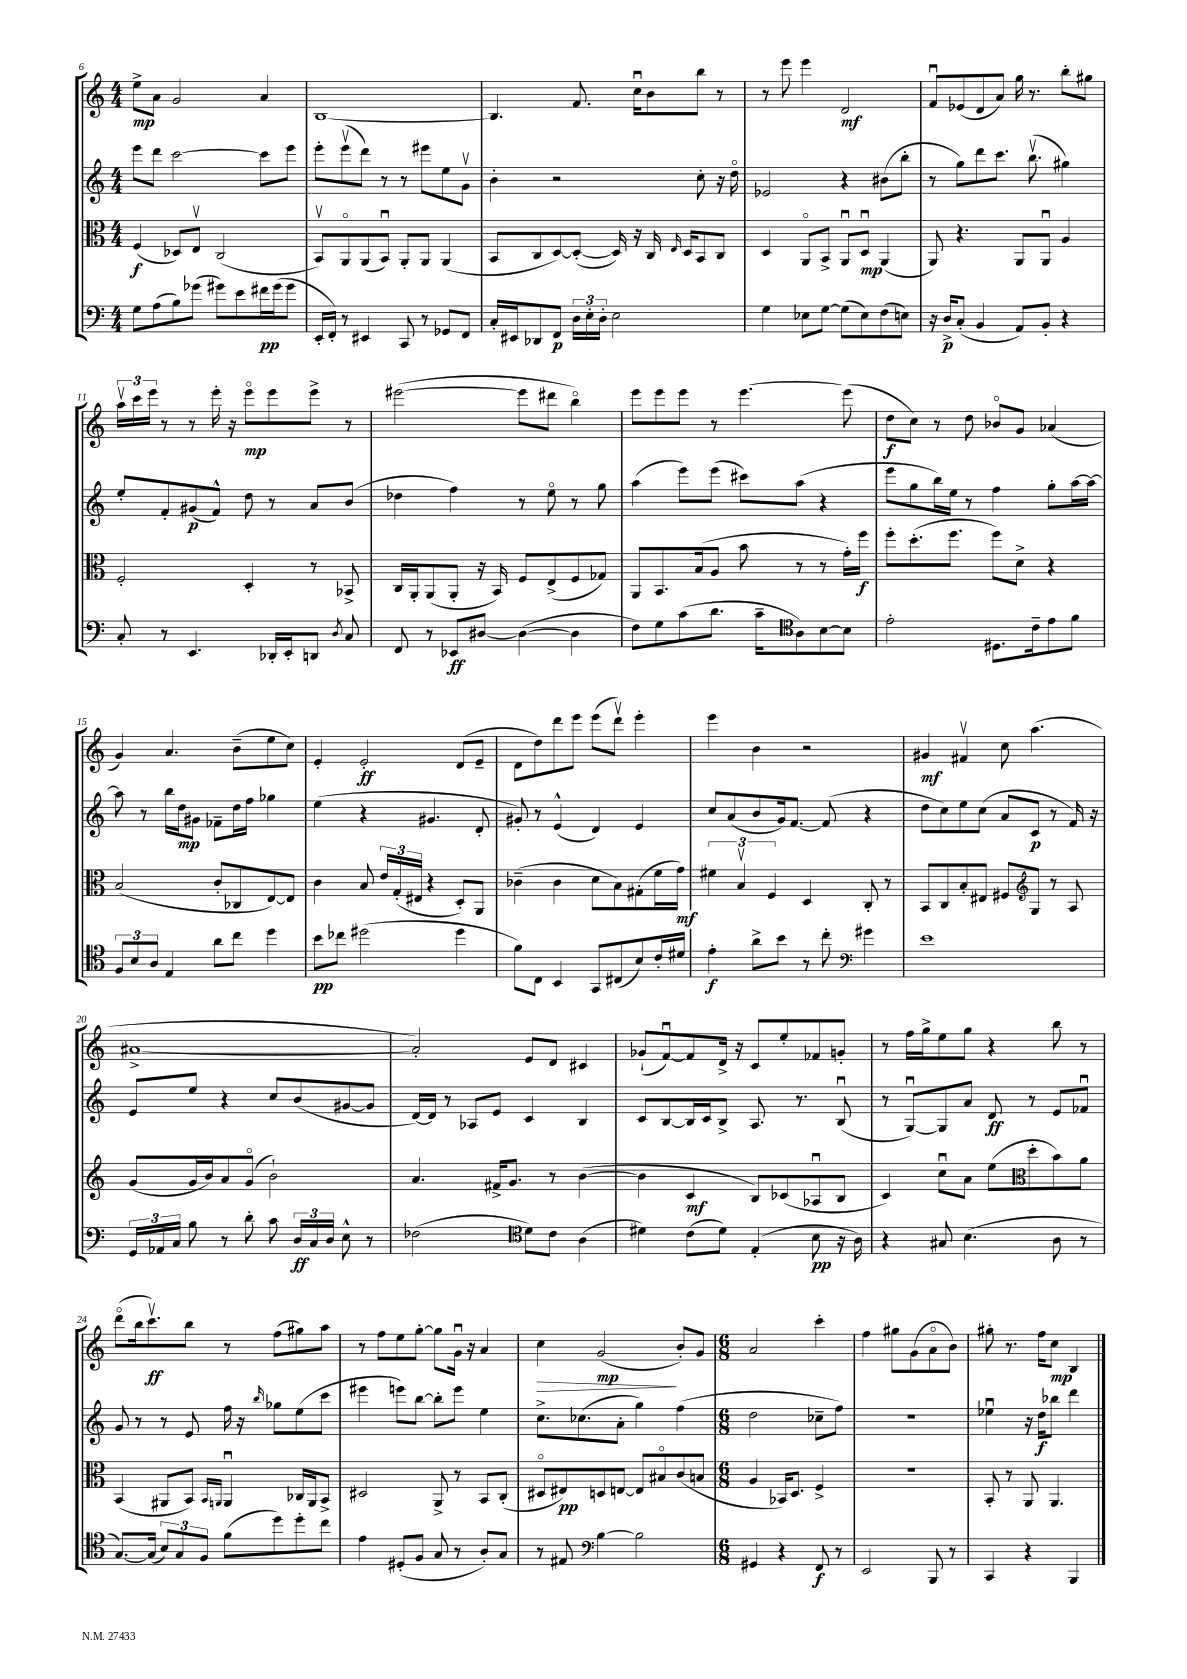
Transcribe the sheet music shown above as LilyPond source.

<<
\new StaffGroup <<
\new Staff = "s0" {
    \clef treble \key c \major \numericTimeSignature \time 4/4
    \autoBeamOff e''8[->\mp a'8] g'2 a'4 |
    b1~ |
    b4. f'8. c''16[\downbow b'8 b''8] r8 |
    r8 e'''8 e'''4 d'2\mf |
    f'8[\downbow ees'8( d'8 a'8]) g''16 r8. b''8[-. gis''8] |
    \tuplet 3/2 { a''16[\upbow c'''16 e'''16] } r8 r8 e'''16-. r16 e'''8[\flageolet\mp e'''8 e'''8]-> r8 |
    eis'''2~( eis'''8[ dis'''8] b''4\flageolet) |
    e'''8[ e'''8 e'''8] r8 e'''4.~ e'''8( |
    d''8[\f c''8]) r8 d''8 bes'8[\flageolet g'8] aes'4( |
    g'4) a'4. b'8[--( e''8 c''8]) |
    e'4-. e'2-.\ff d'8[( e'8]-- |
    d'8[ d''8) d'''8 e'''8] e'''8[( d'''8]\upbow) e'''4-. |
    e'''4 b'4 r2 |
    gis'4\mf fis'4\upbow c''8 a''4.( |
    ais'1~-> |
    ais'2-.) e'8[ d'8] cis'4 |
    ges'8[-!( f'8~\downbow) f'8 d'16]-> r16 c'8[ e''8-. fes'8 g'8]-. |
    r8 f''16[ g''16-> e''8 g''8] r4 b''8 r8 |
    d'''8[\flageolet( b''16 c'''8.\upbow\ff) b''8] r8 f''8[( gis''8) a''8] |
    r8 f''8[ e''8 g''8]~-. g''8[ g'16]\downbow r16 a'4 |
    c''4\> g'2\mp\!( b'8[-.) g'8] |
    \numericTimeSignature \time 6/8 a'2 c'''4-. |
    f''4 gis''8[ g'8( a'8\flageolet b'8]) |
    gis''8-. r8. f''16[ c''8]\mp b4 \bar "|." |
}
\new Staff = "s1" {
    \clef treble \key c \major \numericTimeSignature \time 4/4
    \autoBeamOff e'''8[ d'''8] c'''2~ c'''8[ e'''8] |
    e'''8[-. e'''8\upbow( d'''8]) r8 r8 eis'''8[ e''8 g'8]\upbow |
    b'4-. r2 c''8-. r16 d''16\flageolet |
    ees'2 r4 bis'8[( b''8]-. |
    r8 g''8[) d'''8 c'''8.] b''8.\upbow( gis''4) |
    e''8[-. f'8-. gis'8\p( f'8]-^) d''8 r8 a'8[ b'8]( |
    des''4 f''4) r8 e''8\flageolet r8 g''8 |
    a''4( e'''8[) e'''8]( cis'''8[) a''8]( r4 |
    e'''8[ g''8 b''16) e''16] r8 f''4 g''8[-. a''16~ a''16]~ |
    a''8 r8 b''16[ d''16\mp gis'8] fes'8[-- d''16 f''16] ges''4 |
    e''4( r4 gis'4. d'8-. |
    gis'8-.) r8 e'4-^( d'4) e'4 |
    c''8[ a'8( b'8 g'16) f'8.]~ f'8( r4 |
    d''8[ c''8) e''8 c''8]( a'8[ c'8]\p r8 f'16) r16 |
    e'8[ e''8] r4 c''8[ b'8( gis'8~ gis'8] |
    d'16[~) d'16] r8 aes8[ e'8] c'4 b4 |
    c'8[ b8~ b16 c'16 b8]-> a8. r8. b8\downbow( |
    r8 g8[~\downbow) g8 a'8] d'8\ff r8 e'8[ fes'8]\downbow |
    g'8 r8 r8 e'8 f''16 r16 \grace { b''16 } ges''8[ e''8( c'''8] |
    eis'''4 e'''8[) b''8]~ b''8[-. e'''8] e''4 |
    c''8.[-> ces''8.( a'8]-. g''4) f''4( |
    \numericTimeSignature \time 6/8 d''2 ces''8[-- f''8]) |
    R2. |
    ees''4\downbow r16 d''16[\f bes''8] d'''4 \bar "|." |
}
\new Staff = "s2" {
    \clef alto \key c \major \numericTimeSignature \time 4/4
    \autoBeamOff f4\f( des8[) e8]\upbow c2( |
    b,8[\upbow) a,8\flageolet a,8( b,8]\downbow) a,8[-. a,8] a,4( |
    b,8[ c8 d8~) d8]~-.( d16) r16 c16 \grace { e16 } d16[ b,8 c8] |
    d4 a,8[\flageolet b,8]-> a,8[\downbow d8]\downbow\mp a,4( |
    a,8) r4. a,8[ a,8]\downbow a4 |
    f2-. d4-. r8 bes,8-> |
    c16[ a,16-. a,8( a,8]-. r16 b,16) f8[ e8->( f8 ges8]) |
    a,8[ b,8. b16( a8] b'8 r8 r8 g'16[-.) f''16]\f |
    f''8[-. d''8.-.( f''8.] f''8[) d'8]-> r4 |
    b2( c'8[-. ces8 e8~) e8] |
    c'4 b8 \tuplet 3/2 { e'16[ g16-.( eis16] } r4 d8[-.) a,8] |
    ces'4--( ces'4 d'8[ b8) gis8-.( f'16 g'16]\mf) |
    \tuplet 3/2 { fis'4 b4\upbow f4 } d4 c8-. r8 |
    b,8[ c8 b8-. eis8] fis8[ g8] r8 a8 |
    \clef treble g'8[( g'16 b'16) a'8 g'8]\flageolet( b'2-!) |
    a'4. fis'16[-> g'8.] r8 b'4~( |
    b'4 c'4\mf b8[) ces'8( aes8\downbow b8] |
    c'4) c''8[\downbow a'8] e''8[( d''8-. b'8) a'8] |
    \clef alto b,4( ais,8[ b,8]) \grace { b,16[ a,16] } a,4\downbow ces16[ a,16 b,8]-> |
    dis2 a,8-> r8 b,8[ c8]-.( |
    dis8[\flageolet eis8\pp) d8 e8]~ e8[ bis8\flageolet c'8( b8] |
    \numericTimeSignature \time 6/8 a4 bes,16[) d8.] f4-> |
    R2. |
    b,8-. r8 a,8 a,4. \bar "|." |
}
\new Staff = "s3" {
    \clef bass \key c \major \numericTimeSignature \time 4/4
    \autoBeamOff g8[ a8( b8) ges'8]( gis'8[) e'8 fis'16\pp gis'16( gis'8] |
    e,16[-. f,16]-.) r8 eis,4 c,8 r8 ges,8[ f,8] |
    c16[-. eis,16 des,8 f,8]\p \tuplet 3/2 { d16[ e16-. d16]-. } e2 |
    g4 ees8[ g8]~ g8[( ees8) f8( e8]) |
    r16 d16[->\p c8]-.( b,4 a,8[) b,8]-. r4 |
    c8-. r8 e,4. des,16[-. e,16-. d,8] \acciaccatura { d8 } c8 |
    f,8 r8 ees,8[\ff dis8]~ dis4~( dis4 |
    f8[) g8 c'8( d'8.] c'16[-- a8) b8~ b8] |
    \clef tenor e'2-. dis8.[ c'16-- e'8 f'8] |
    \tuplet 3/2 { f8[ b8 a8] } e4 a'8[ c''8] d''4 |
    b'8[\pp ces''8] dis''2( dis''4 |
    f'8[) c8] b,4 g,8[ cis8( b8) c'16-. dis'16] |
    e'4-.\f a'8[-> b'8] r8 c''8-. \clef bass gis'4 |
    e'1 |
    \tuplet 3/2 { g,16[ aes,16 c16] } b8 r8 d'8-. c'8 \tuplet 3/2 { d16[\ff c16 d16] } e8-^ r8 |
    fes2( \clef tenor d'8[) c'8] a4( |
    dis'4) c'8[( dis'8]) e4-.( b8\pp r16 a16) |
    r4 gis8 b4.( a8 r8 |
    g8.[~) g16]( \tuplet 3/2 { b8[) g8 f8] } f'8[( d''8) d''8-. c''8] |
    e'4 dis8[-.( f8] g8 r8 a8[-.) g8] |
    r8 eis8 \clef bass b4~ b2 |
    \numericTimeSignature \time 6/8 gis,4 r4 f,8\f r8 |
    e,2 b,,8 r8 |
    c,4 r4 b,,4 \bar "|." |
}
>>
>>
\layout { \context { \Score currentBarNumber = #6 } }
